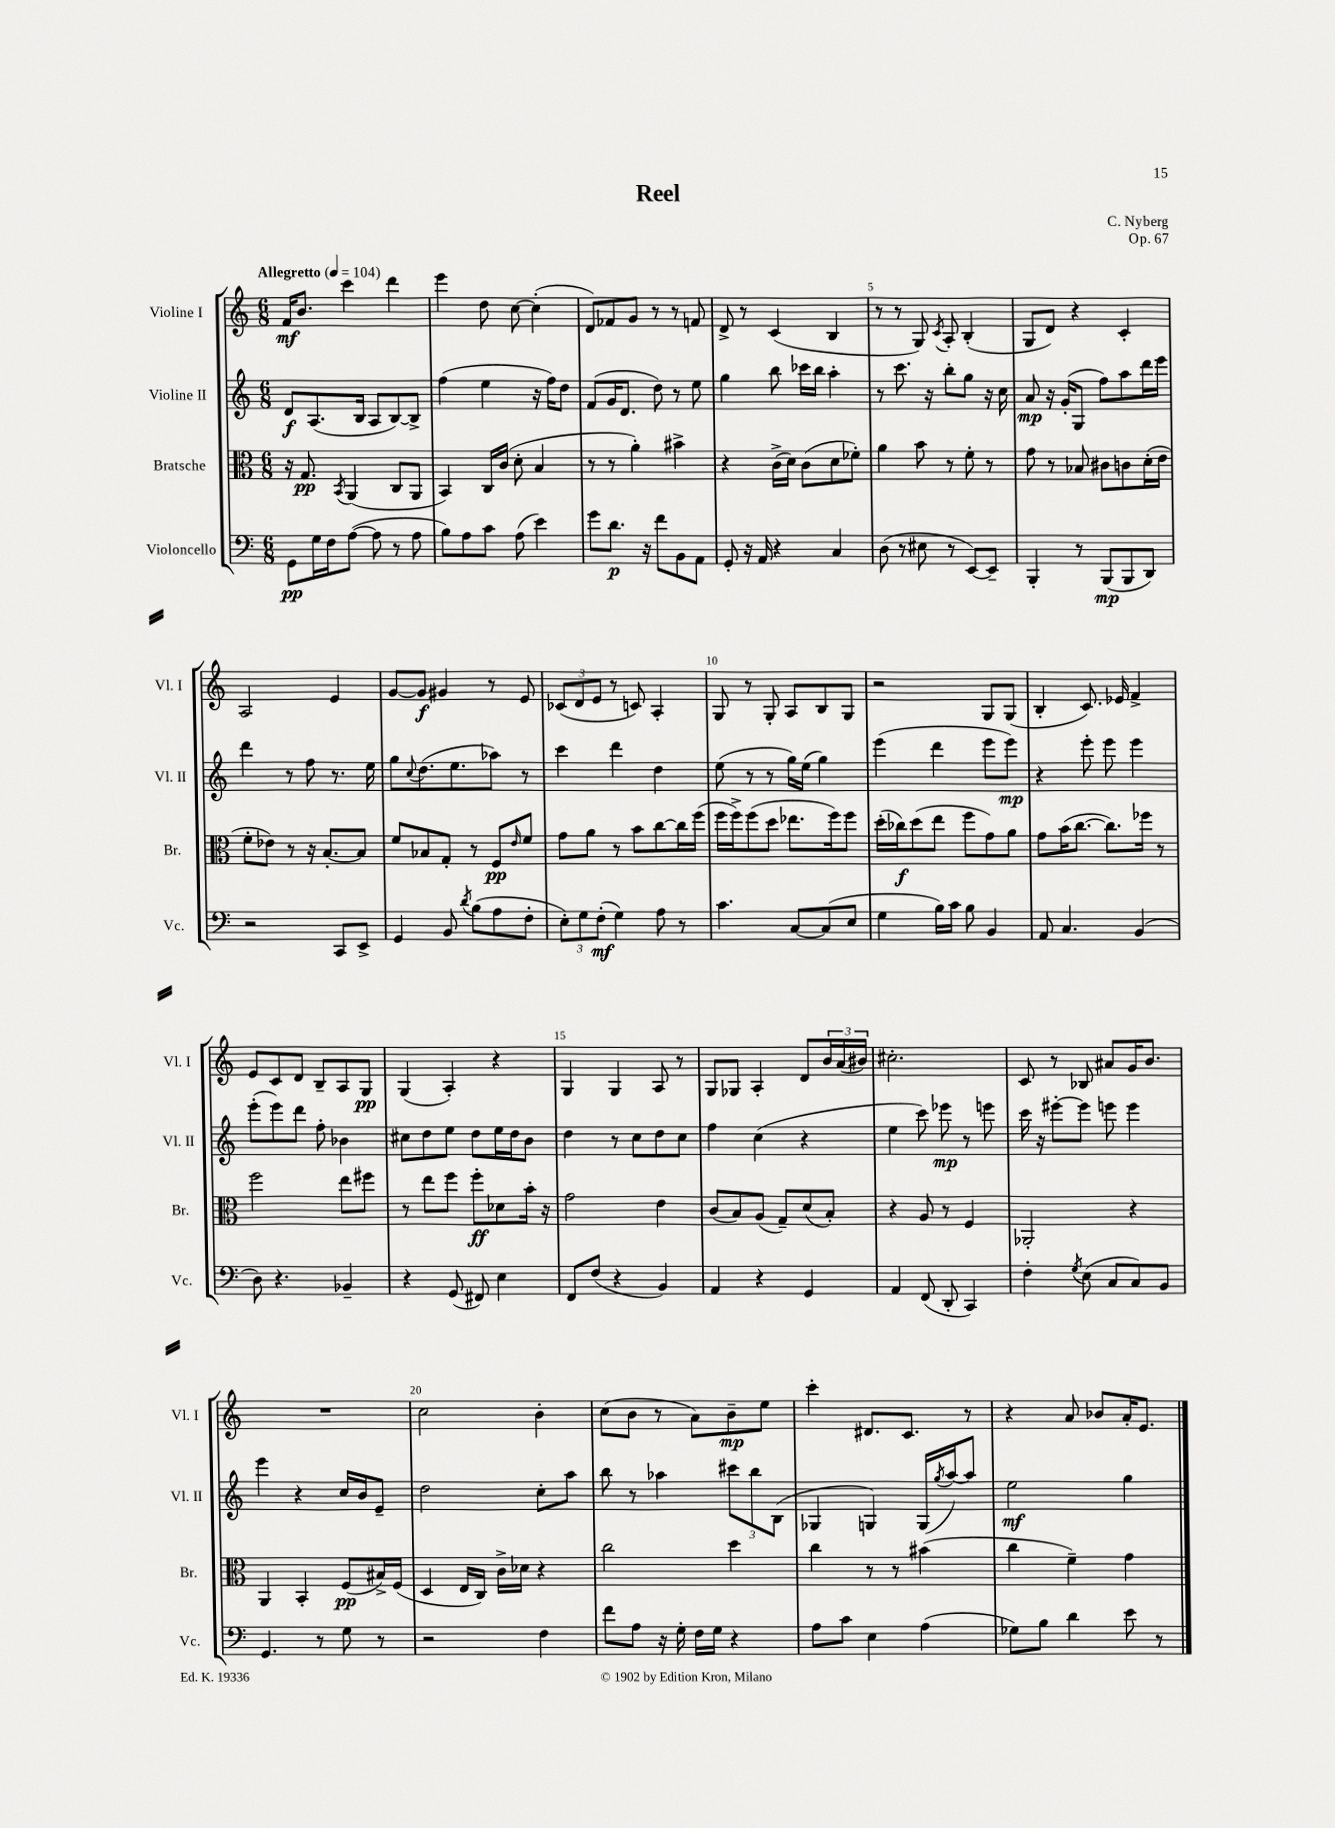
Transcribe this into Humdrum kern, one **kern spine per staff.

**kern	**dynam	**kern	**dynam	**kern	**dynam	**kern	**dynam
*part4	*part4	*part3	*part3	*part2	*part2	*part1	*part1
*staff4	*staff4	*staff3	*staff3	*staff2	*staff2	*staff1	*staff1
*I"Violoncello	*	*I"Bratsche	*	*I"Violine II	*	*I"Violine I	*
*I'Vc.	*	*I'Br.	*	*I'Vl. II	*	*I'Vl. I	*
*clefF4	*	*clefC3	*	*clefG2	*	*clefG2	*
*k[]	*	*k[]	*	*k[]	*	*k[]	*
*M6/8	*	*M6/8	*	*M6/8	*	*M6/8	*
*MM104	*	*MM104	*	*MM104	*	*MM104	*
=1	=1	=1	=1	=1	=1	=1	=1
!	!	!	!	!	!	!LO:TX:a:B:t=Allegretto	!
8GG\L	pp	16r	.	8d/L	f	16f/KL	mf
.	.	8.G/	pp	.	.	8.b/J	.
16G\L	.	.	.	(8.A/	.	.	.
16F\J	.	.	.	.	.	.	.
.	.	8qBB/	.	.	.	.	.
([8A\J	.	(4AA/	.	.	.	4ccc\	.
.	.	.	.	16B/Jk	.	.	.
8A\]	.	.	.	8A/L	.	.	.
8r	.	8C/L	.	[8B/)	.	4ddd\	.
8A\	.	8AA/J	.	8B^/J]	.	.	.
=2	=2	=2	=2	=2	=2	=2	=2
8B\L)	.	4BB/)	.	(4ff\	.	4eee\	.
8A\	.	.	.	.	.	.	.
8c\J	.	16C/LL	.	4ee\	.	8dd\	.
.	.	(16c/JJ	.	.	.	.	.
(8A\	.	8d'\	.	.	.	[8cc\	.
4e\)	.	4B/	.	16r	.	(4cc'\]	.
.	.	.	.	16ff\KL)	.	.	.
.	.	.	.	8dd\J	.	.	.
=3	=3	=3	=3	=3	=3	=3	=3
8g\L	.	8r	.	(8f/L	.	8d/L)	.
8.d\J	p	8r	.	16g/K	.	8f-X/	.
.	.	.	.	8.d/J	.	.	.
.	.	4a'\)	.	.	.	8g/J	.
16r	.	.	.	.	.	.	.
8f\L	.	.	.	8dd\)	.	8r	.
8BB\	.	4b#X^\	.	8r	.	8r	.
8AA\J	.	.	.	8ee\	.	8fn/	.
=4	=4	=4	=4	=4	=4	=4	=4
8GG'/	.	4r	.	4gg\	.	8d^/	.
16r	.	.	.	.	.	8r	.
16AA/	.	.	.	.	.	.	.
4r	.	(16c^\LL	.	8bb\	.	(4c/	.
.	.	16d\JJ)	.	.	.	.	.
.	.	(8c\L	.	16ccc-X\LL	.	.	.
.	.	.	.	16bb\JJ	.	.	.
4C/	.	8d\	.	4aa'\	.	4B/	.
.	.	8f-X'\J)	.	.	.	.	.
=5	=5	=5	=5	=5	=5	=5	=5
(8D\	.	4a\	.	8r	.	8r	.
8r	.	.	.	8.ccc\	.	8r	.
8E#X\	.	8b\	.	.	.	8G/)	.
.	.	.	.	16r	.	.	.
.	.	.	.	.	.	8qc/	.
8r	.	8r	.	8bb'\L	.	8A'/	.
[8EE/L)	.	8f'\	.	8gg\J	.	(4B'/	.
8EE~/J]	.	8r	.	16r	.	.	.
.	.	.	.	16cc\	.	.	.
=6	=6	=6	=6	=6	=6	=6	=6
4BBB'/	.	8g\	.	8a/	mp	8G/L	.
.	.	8r	.	16r	.	8d/J)	.
.	.	.	.	(16g'/KL	.	.	.
8r	.	8B-X/	.	8G/J	.	4r	.
(8BBB/L	mp	8c#X\L	.	8ff\L)	.	.	.
8BBB/	.	8cn\	.	8aa\	.	4c'/	.
8DD/J)	.	(16d'\L	.	16ddd\L	.	.	.
.	.	16e\JJ	.	16eee\JJ	.	.	.
!!LO:LB:g=z
=7	=7	=7	=7	=7	=7	=7	=7
2r	.	8f'\L	.	4ddd\	.	2A/	.
.	.	8e-X\J)	.	.	.	.	.
.	.	8r	.	8r	.	.	.
.	.	16r	.	8ff\	.	.	.
.	.	[8.B'/L	.	.	.	.	.
8CC/L	.	.	.	8.r	.	4e/	.
8EE^/J	.	8B/J]	.	.	.	.	.
.	.	.	.	16ee\	.	.	.
=8	=8	=8	=8	=8	=8	=8	=8
4GG/	.	8f/L	.	8gg\L	.	[8g/L	.
.	.	.	.	8qqcc/	.	.	.
.	.	8B-X/	.	(8.dd\	.	8g/J]	f
8BB/	.	8G'/J	.	.	.	4g#X/	.
.	.	.	.	8.ee\	.	.	.
8qd/	.	.	.	.	.	.	.
(8B\L	.	8r	.	.	.	.	.
8A\	.	8F/L	pp	8aa-X\J)	.	8r	.
.	.	16qqe/	.	.	.	.	.
8F'\J	.	8f/J	.	8r	.	8e/	.
=9	=9	=9	=9	=9	=9	=9	=9
12E'\L)	.	8g\L	.	4ccc\	.	(12c-X/L	.
12G\	.	.	.	.	.	12d/	.
.	.	8a\J	.	.	.	.	.
(12F'\J	mf	.	.	.	.	12e/J	.
4G\)	.	8r	.	4ddd\	.	8r	.
.	.	8b\L	.	.	.	8cn/)	.
8A\	.	[8cc\	.	4dd\	.	4A'/	.
8r	.	16cc\L]	.	.	.	.	.
.	.	(16ff\JJ	.	.	.	.	.
=10	=10	=10	=10	=10	=10	=10	=10
4.c\	.	16ff\LL	.	(8ee\	.	8G/	.
.	.	16ff^\J)	.	.	.	.	.
.	.	(8ff\	.	8r	.	8r	.
.	.	8dd\J	.	8r	.	8G'/	.
[8C/L	.	8.ee-X\L	.	16gg\LL)	.	8A/L	.
.	.	.	.	(16ee\JJ	.	.	.
(8C/]	.	.	.	4gg\)	.	8B/	.
.	.	16ff\k)	.	.	.	.	.
8E/J	.	8ff\J	.	.	.	8G/J	.
=11	=11	=11	=11	=11	=11	=11	=11
4G\	.	(16dd'\LL	.	(4eee\	.	2r	.
.	.	16cc-X\J)	f	.	.	.	.
.	.	(8dd\	.	.	.	.	.
16B\LL)	.	8ee\J	.	4ddd\	.	.	.
16c\JJ	.	.	.	.	.	.	.
8B\	.	8ff\L	.	.	.	.	.
4BB/	.	8g\)	.	8eee\L	.	8G/L	.
.	.	8a\J	.	8eee\J)	mp	(8G/J	.
=12	=12	=12	=12	=12	=12	=12	=12
8AA/	.	8g\L	.	4r	.	4B'/	.
4.C/	.	(16b\K	.	.	.	.	.
.	.	[8.cc\J	.	.	.	.	.
.	.	.	.	8eee'\	.	8.c/)	.
.	.	8.cc\L])	.	8eee\	.	.	.
.	.	.	.	.	.	16e-X/	.
(4BB/	.	.	.	4eee\	.	4f^/	.
.	.	16ff-X\Jk	.	.	.	.	.
.	.	8r	.	.	.	.	.
!!LO:LB:g=z
=13	=13	=13	=13	=13	=13	=13	=13
8D\)	.	2ff\	.	(8eee'\L	.	8e/L	.
4.r	.	.	.	8eee\)	.	8c/	.
.	.	.	.	8ddd\J	.	8d/J	.
.	.	.	.	8ff'\	.	8B~/L	.
4BB-X~/	.	8ee\L	.	4b-X\	.	8A/	.
.	.	8ff#X\J	.	.	.	8G/J	pp
=14	=14	=14	=14	=14	=14	=14	=14
4r	.	8r	.	8cc#X\L	.	(4G/	.
.	.	8ee\L	.	8dd\	.	.	.
(8GG/	.	8ff\J	.	8ee\J	.	4A'/)	.
8FF#X/)	.	8ff'\L	ff	8dd\L	.	.	.
4E\	.	8d-X\	.	16ee\L	.	4r	.
.	.	.	.	16dd\J	.	.	.
.	.	16b'\Jk	.	8b\J	.	.	.
.	.	16r	.	.	.	.	.
=15	=15	=15	=15	=15	=15	=15	=15
8FF/L	.	2g\	.	4dd\	.	4G/	.
(8F/J	.	.	.	.	.	.	.
4r	.	.	.	8r	.	4G/	.
.	.	.	.	8cc\L	.	.	.
4BB/)	.	4e\	.	8dd\	.	8A/	.
.	.	.	.	8cc\J	.	8r	.
=16	=16	=16	=16	=16	=16	=16	=16
4AA/	.	(8c/L	.	4ff\	.	8G/L	.
.	.	8B/)	.	.	.	8G-X/J	.
4r	.	(8A/J	.	(4cc\	.	4A'/	.
.	.	8G~/L)	.	.	.	.	.
4GG/	.	(8d/	.	4r	.	8d/L	.
.	.	8B'/J)	.	.	.	24b/L	.
.	.	.	.	.	.	(24a/	.
.	.	.	.	.	.	24b#X/JJ)	.
=17	=17	=17	=17	=17	=17	=17	=17
4AA/	.	4r	.	4ee\	.	2.cc#X'\	.
(8FF/	.	8A/	.	8ccc\)	.	.	.
8DD'/	.	8r	.	8eee-X\	mp	.	.
4CC/)	.	4F/	.	8r	.	.	.
.	.	.	.	8eeen\	.	.	.
=18	=18	=18	=18	=18	=18	=18	=18
4F'\	.	2AA-X'/	.	16ccc\	.	8c/	.
.	.	.	.	16r	.	.	.
.	.	.	.	[8eee#X'\L	.	8r	.
8qG/	.	.	.	.	.	.	.
(8E\	.	.	.	8eee#\J]	.	8B-X/	.
8C/L	.	.	.	8eeen\	.	8a#X/L	.
8C/)	.	4r	.	4eee\	.	16g/K	.
.	.	.	.	.	.	8.b/J	.
8BB/J	.	.	.	.	.	.	.
!!LO:LB:g=z
=19	=19	=19	=19	=19	=19	=19	=19
4.GG/	.	4AA/	.	4eee\	.	2.r	.
.	.	4BB'/	.	4r	.	.	.
8r	.	.	.	.	.	.	.
8G\	.	(8F/L	pp	16cc/LL	.	.	.
.	.	.	.	16b/J	.	.	.
8r	.	16B#X^/L)	.	8e~/J	.	.	.
.	.	(16F/JJ	.	.	.	.	.
=20	=20	=20	=20	=20	=20	=20	=20
2r	.	4D/	.	2dd\	.	2cc\	.
.	.	16E/LL	.	.	.	.	.
.	.	16C/JJ)	.	.	.	.	.
.	.	16c^\LL	.	.	.	.	.
.	.	16d-X\JJ	.	.	.	.	.
4F\	.	4r	.	8cc'\L	.	4b'\	.
.	.	.	.	8aa\J	.	.	.
=21	=21	=21	=21	=21	=21	=21	=21
8f\L	.	2cc\	.	8bb\	.	(8cc\L	.
8A\J	.	.	.	8r	.	8b\J	.
16r	.	.	.	4aa-X\	.	8r	.
16G'\	.	.	.	.	.	.	.
16F\LL	.	.	.	.	.	8a\L)	.
16G\JJ	.	.	.	.	.	.	.
4r	.	4dd\	.	12ccc#X\L	.	8b~\	mp
.	.	.	.	12bb\	.	.	.
.	.	.	.	.	.	8ee\J	.
.	.	.	.	(12B\J	.	.	.
=22	=22	=22	=22	=22	=22	=22	=22
8A\L	.	4cc\	.	4G-X/	.	4ccc'\	.
8c\J	.	.	.	.	.	.	.
4E\	.	8r	.	4Gn/)	.	8.d#X/L	.
.	.	8r	.	.	.	.	.
.	.	.	.	.	.	8.c/J	.
(4A\	.	(4b#X\	.	(16G/LL	.	.	.
.	.	.	.	8qgg/	.	.	.
.	.	.	.	[16aa/J)	.	.	.
.	.	.	.	8aa/J]	.	8r	.
=23	=23	=23	=23	=23	=23	=23	=23
8G-X\L)	.	4cc\	.	2ee\	mf	4r	.
8B\J	.	.	.	.	.	.	.
4d\	.	4f~\)	.	.	.	8a/	.
.	.	.	.	.	.	8b-X/L	.
8e\	.	4g\	.	4gg\	.	16a'/K	.
.	.	.	.	.	.	8.e/J	.
8r	.	.	.	.	.	.	.
==	==	==	==	==	==	==	==
*-	*-	*-	*-	*-	*-	*-	*-
